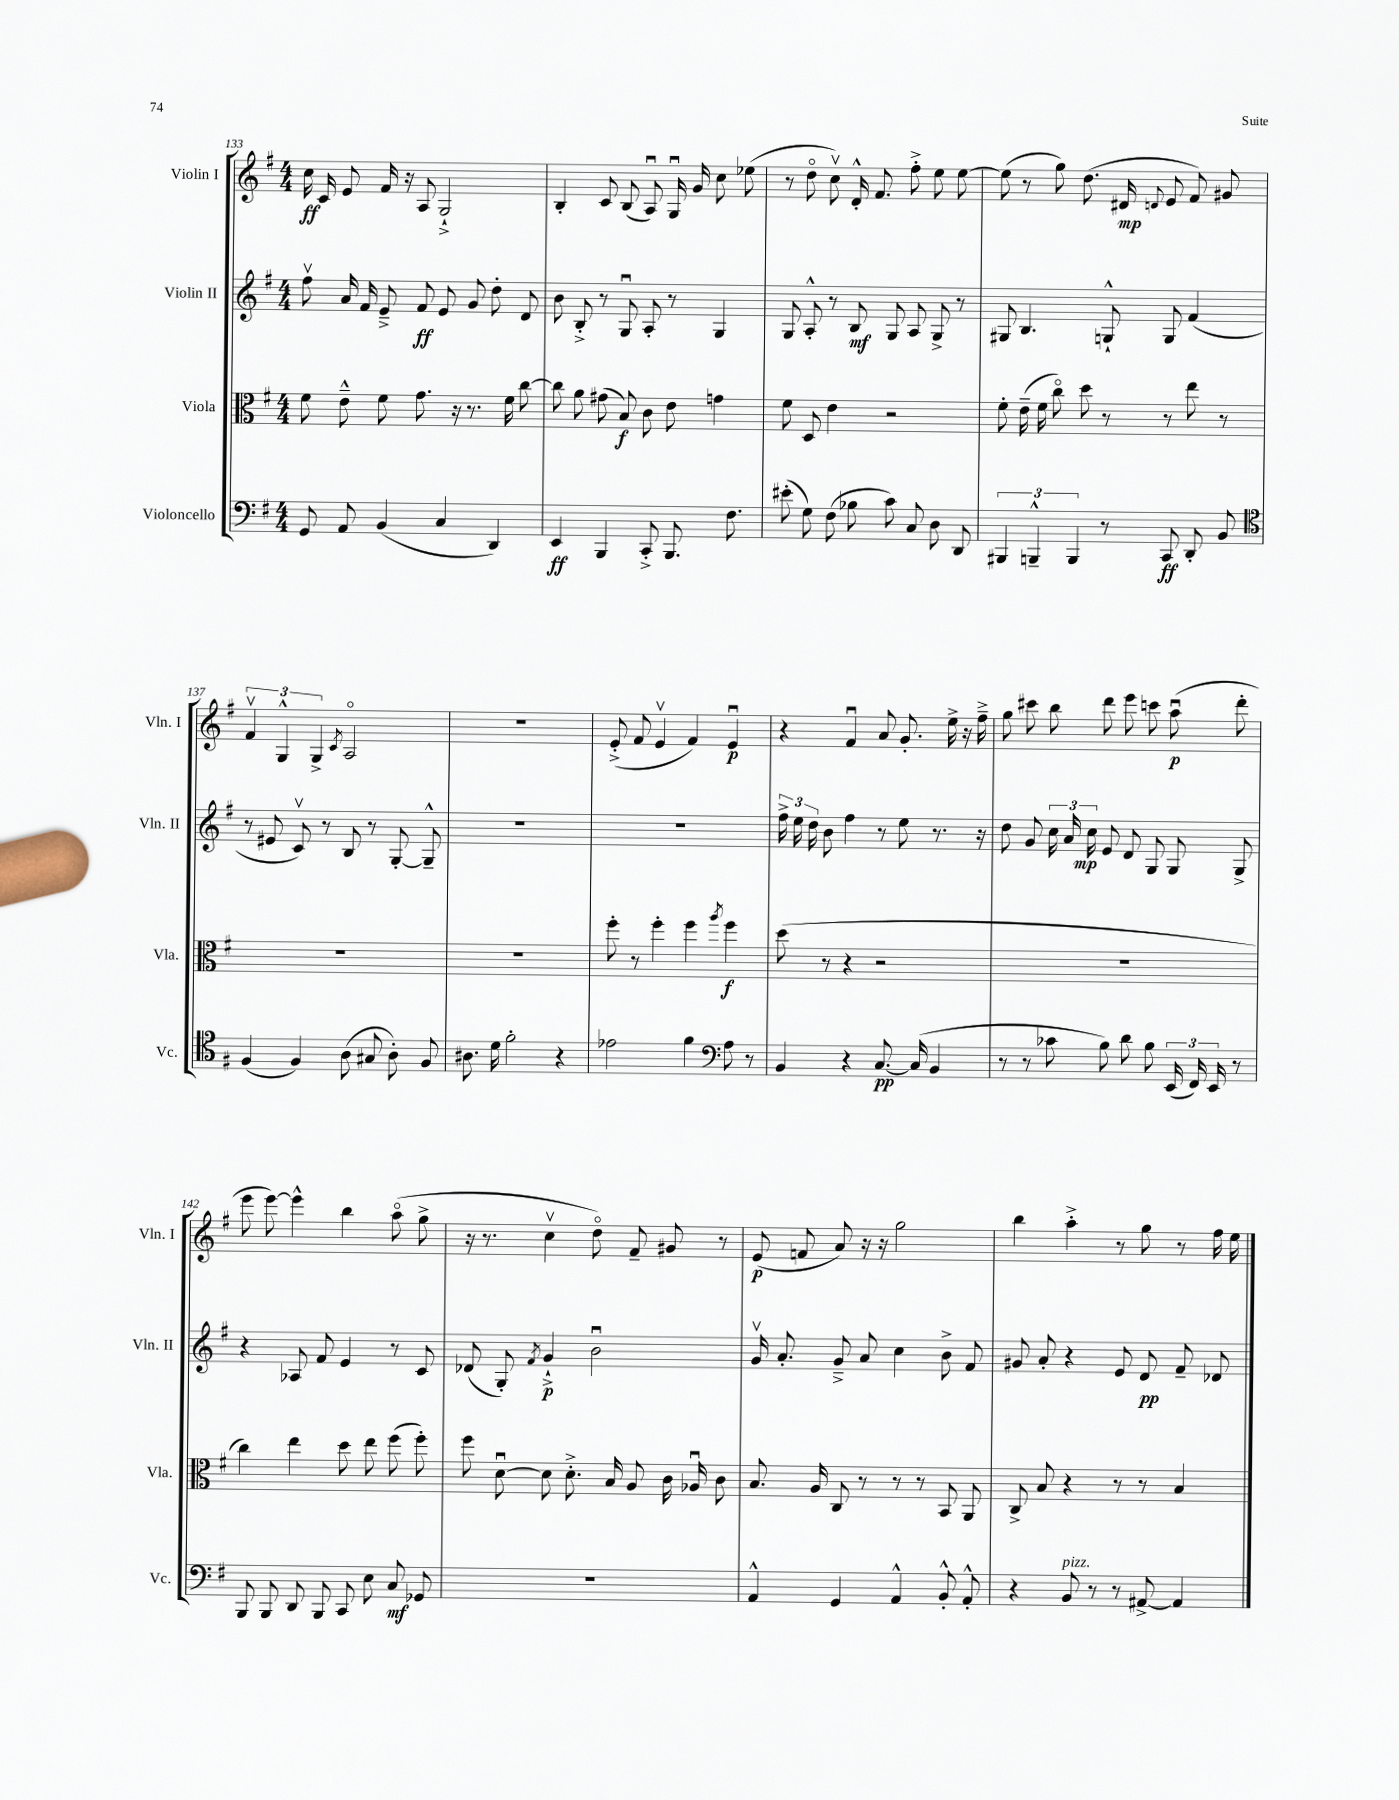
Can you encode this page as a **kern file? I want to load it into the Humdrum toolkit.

**kern	**kern	**kern	**kern
*staff4	*staff3	*staff2	*staff1
*clefF4	*clefC3	*clefG2	*clefG2
*k[f#]	*k[f#]	*k[f#]	*k[f#]
*M4/4	*M4/4	*M4/4	*M4/4
8GG	8f#	8ff#v	16cc
.	.	.	16c
8AA	8e~^^	16a	8e
.	.	16f#	.
(4BB	8f#	8e~^	16f#
.	.	.	16r
.	8.g	8f#	8A
4C	.	8e	2G`^
.	16r	.	.
.	8.r	8g	.
4DD)	.	8dd'	.
.	16f#	.	.
.	[8cc	8d	.
=	=	=	=
4EE	8cc]	8b	4B'
.	8a	8B'^	.
4BBB	(8g#	8r	8c
.	8B)	8Gu	(8B
8CC'^	8c	8A'	8Au)
8.BBB	8e	8r	16Gu
.	.	.	16g
.	4g	4G	8cc
8.F#	.	.	.
.	.	.	(8ee-
=	=	=	=
(8e#'	8f#	8G	8r
8G)	8D	8A'^^	8ddo
(8F#	4e	8r	8ccv)
8B-	.	8B	16d'^^
.	.	.	8.f#
8c)	2r	8G	.
8C	.	8A	8ff#'^
8D	.	8G^	8ee
8DD	.	8r	[8ee
=	=	=	=
6BBB#	8f#'	8G#	(8ee]
.	(16e~	4.B	8r
6BBB~^^	.	.	.
.	16f#	.	.
.	8cco)	.	8gg)
6BBB	.	.	.
.	8dd	.	(8.dd
8r	8r	8G`^^	.
.	.	.	16d#
.	.	.	8qqd
8CC	8r	8G	8e
8DD'	8ee	(4f#	8f#)
8BB	8r	.	8g#
=	=	=	=
*clefC4	*	*	*
(4F#	1r	8r	6f#v
.	.	8e#	.
.	.	.	6G^^
4F#)	.	8cv)	.
.	.	.	6G^
.	.	8r	.
.	.	.	8qc
(8A	.	8B	2Ao
8G#	.	8r	.
8A')	.	[8G'	.
8F#	.	8G~^^]	.
=	=	=	=
8.A#	1r	1r	1r
16d	.	.	.
2f#'	.	.	.
4r	.	.	.
=	=	=	=
2e-	8ff#'	1r	(8e'^
.	8r	.	8f#
.	4ff#'	.	4ev
4f#	4ff#	.	4f#)
*clefF4	*	*	*
.	8qaa	.	.
8A	4ff#	.	4eu
8r	.	.	.
=	=	=	=
4BB	(8dd	24ff#^	4r
.	.	24ee	.
.	.	24dd	.
.	8r	8b	.
4r	4r	4ff#	4f#u
[8.C	2r	8r	8a
.	.	8ee	8.g'
(16C]	.	.	.
4BB	.	8.r	.
.	.	.	16ee^
.	.	.	16r
.	.	16r	16ff#~^
=	=	=	=
8r	1r	8dd	8gg
8r	.	8g	8ccc#
8c-	.	24cc	8bb
.	.	24a	.
.	.	24cc	.
8B)	.	8e	8ddd
8d	.	8d	8eee
8B	.	8G	8ccc
(24EE	.	8G	(8aau
24FF#)	.	.	.
24EE	.	.	.
8r	.	8G^	8ddd'
=	=	=	=
8BBB	4cc)	4r	8eee
8BBB	.	.	[8eee)
8DD	4ee	8A-	4eee^^]
8BBB	.	8f#	.
8CC	8dd	4e	4bb
8E	8ee	.	.
8C	(8ff#	8r	(8aao
8GG-	8ff#')	8c	8gg^
=	=	=	=
1r	8ff#	(8d-	16r
.	.	.	8.r
.	[8du	8G')	.
.	.	8qf#	.
.	8d]	4g`^	4ccv
.	8.d'^	.	.
.	.	2bu	8ddo)
.	16B	.	.
.	8A	.	8f#~
.	16c	.	8g#
.	16A-u	.	.
.	8c	.	8r
=	=	=	=
4AA^^	8.B	16gv	(8e
.	.	8.a'	.
.	.	.	8f
.	16A	.	.
4GG	8C	8g~^	8a)
.	8r	8a	16r
.	.	.	16r
4AA^^	8r	4cc	2gg
.	8r	.	.
8BB'^^	8BB	8b^	.
8AA'^^	8AA	8f#	.
=	=	=	=
4r	8C^	8g#	4bb
.	8B	8a'	.
8BB	4r	4r	4aa'^
8r	.	.	.
8r	8r	8e	8r
[8AA#^	8r	8d	8gg
4AA#]	4B	8f#~	8r
.	.	8d-	16ff#
.	.	.	16ee
==	==	==	==
*-	*-	*-	*-
